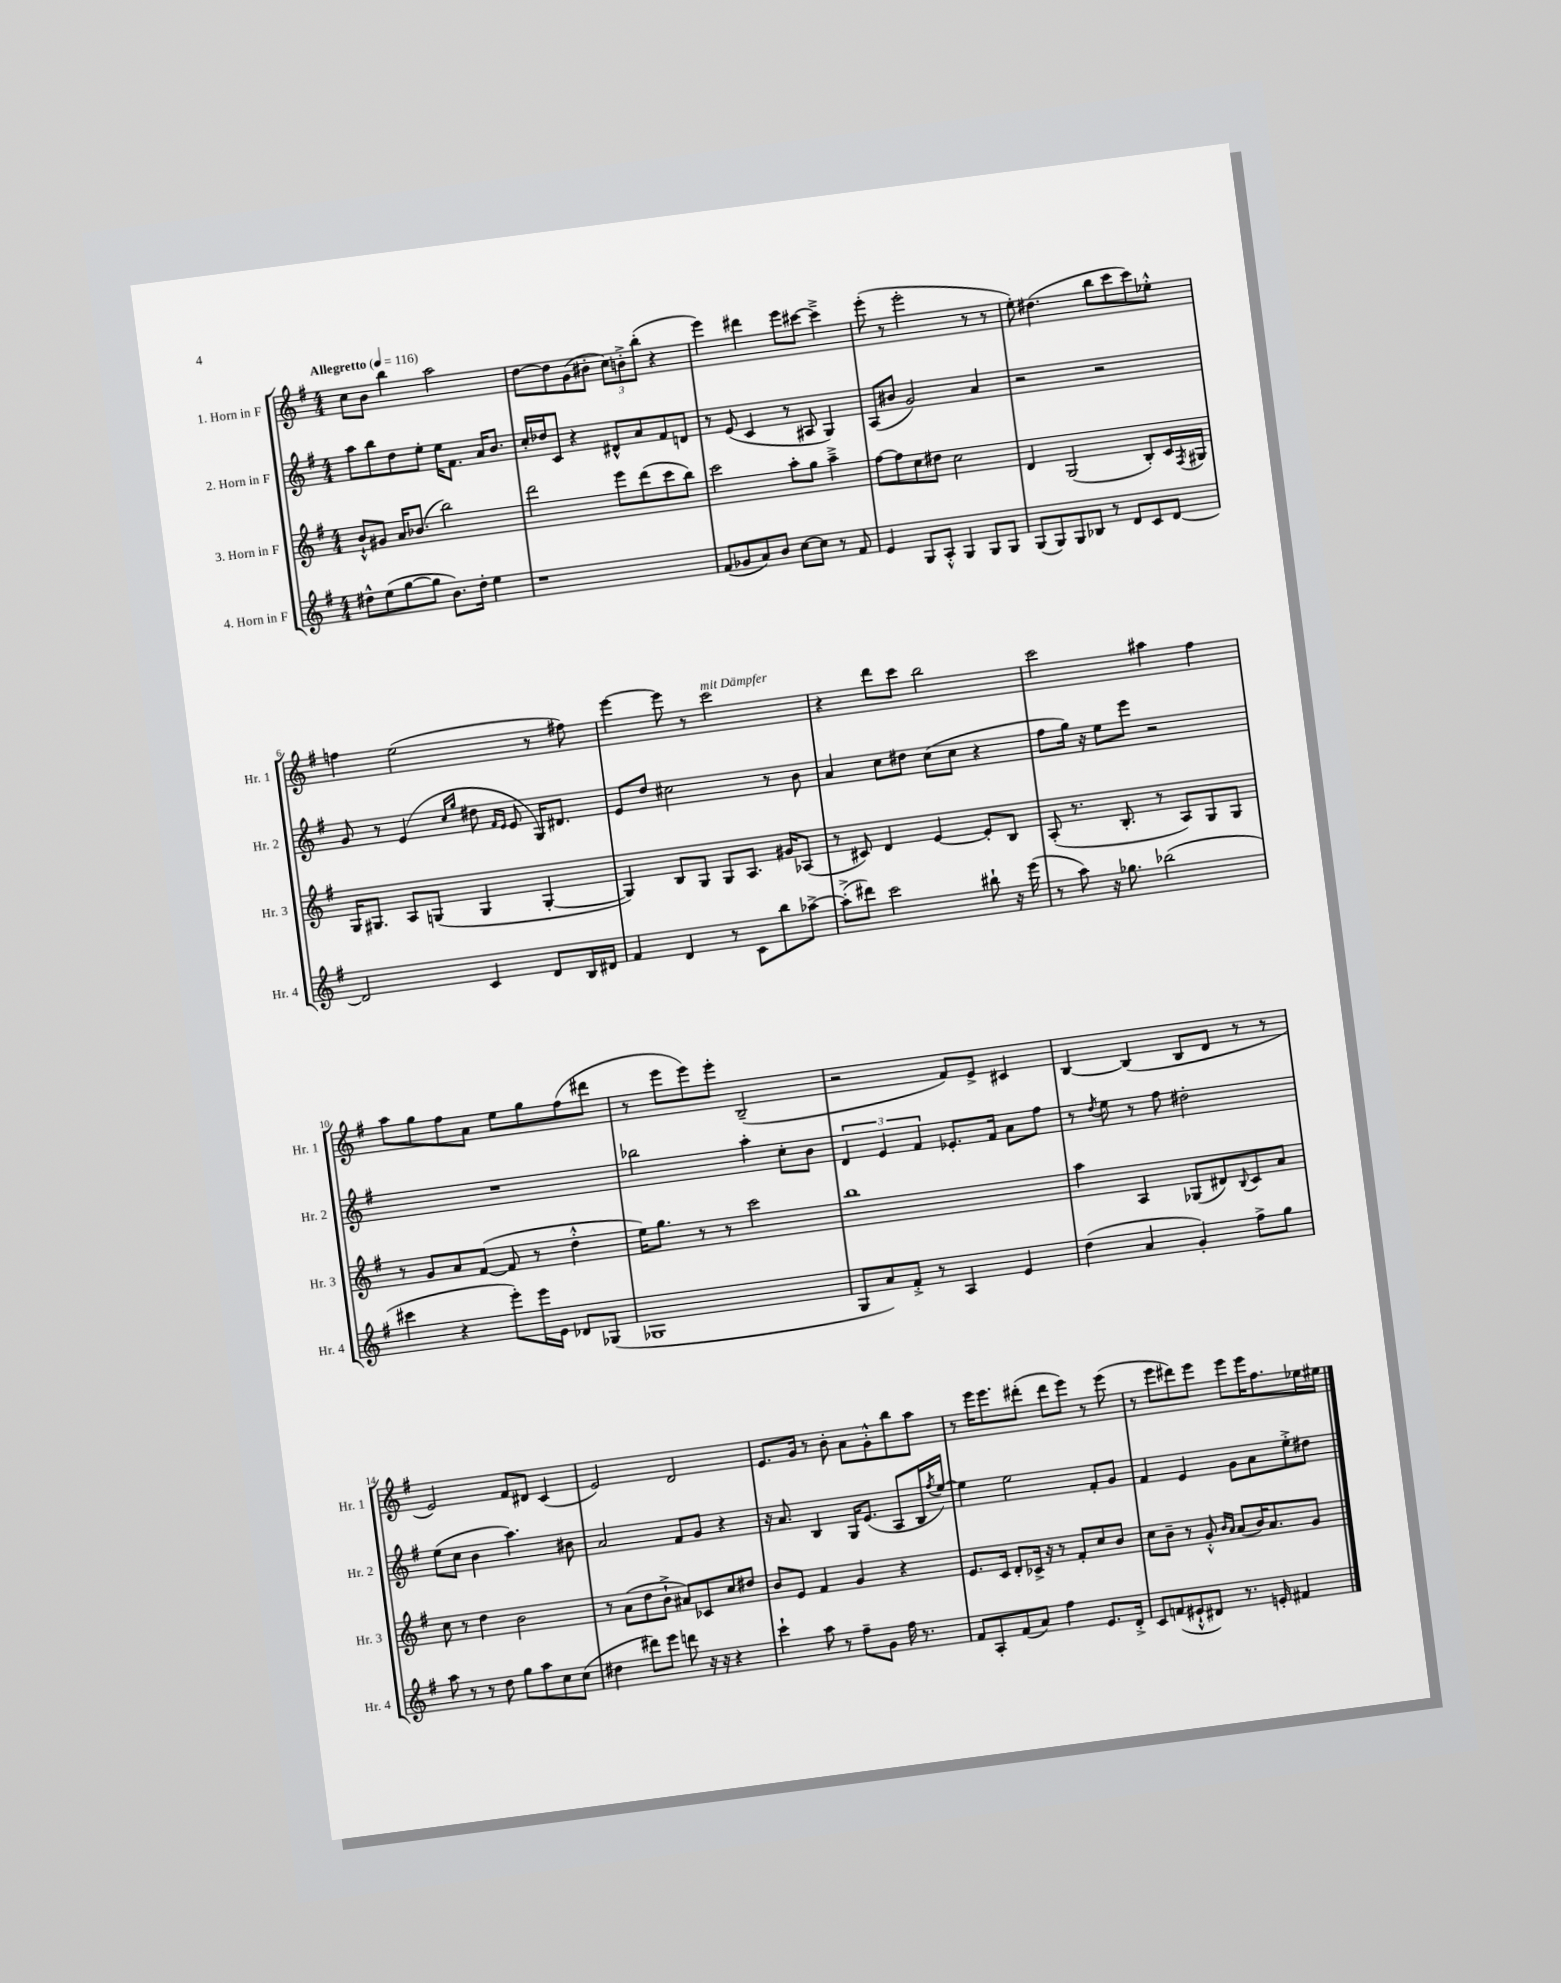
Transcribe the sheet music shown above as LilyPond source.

<<
\new StaffGroup <<
\new Staff = "s0" \with { instrumentName = "1. Horn in F" shortInstrumentName = "Hr. 1" } {
    \clef treble \key g \major \numericTimeSignature \time 4/4 \tempo "Allegretto" 4 = 116
    c''8 b'8 b''4 a''2 |
    d''8~ d''8 g'8( bis'8-. \tuplet 3/2 { c''8) b'8-.-> b''8-.( } r4 |
    e'''4) dis'''4 e'''8 cis'''8~ cis'''4---> |
    e'''8-.( r8 e'''2-. r8 r8 |
    e''8-.) dis''4.( b''8 c'''8 c'''8) ees''8-.-^ |
    f''4 e''2( r8 fis''8) |
    e'''4~ e'''8 r8 c'''2^\markup { \italic "mit Dämpfer" } |
    r4 d'''8 c'''8 b''2 |
    c'''2 ais''4 fis''4 |
    a''8 g''8 fis''8 a'8 e''8 g''8 fis''8( dis'''8 |
    r8 e'''8 e'''8) e'''8-. b2--( |
    r2 fis'8) e'8-> cis'4 |
    b4~ b4( b8 d'8 r8 r8 |
    e'2) fis'8 dis'8 c'4( |
    e'2) d'2 |
    e'8. g'16 r8 b'8-. a'8 g'8-.-^ b''8 a''8 |
    r8 e'''16 e'''8. dis'''8-.( dis'''8 e'''8) r8 e'''8( |
    r8 e'''8 dis'''8) e'''8 e'''8 e'''16 fis''8. ees''16 eis''16 \bar "|." |
}
\new Staff = "s1" \with { instrumentName = "2. Horn in F" shortInstrumentName = "Hr. 2" } {
    \clef treble \key g \major \numericTimeSignature \time 4/4
    a''8 b''8 d''8 e''8-. e''16 fis'8. a'16 b'8. |
    c''16-. des''16 c'8 r4 dis'8-^ a'8 fis'8 d'8 |
    r8 e'8( c'4 r8 ais8 g4) |
    a8( bis'8 g'2) a'4 |
    r2 r2 |
    g'8 r8 e'4( \grace { c''16 g''16 } dis''8 \grace { fis'16 e'16 } e'8 g16) dis'8. |
    e'8 d''8 cis''2 r8 b'8 |
    a'4 c''8 dis''8 c''8( c''8 r4 |
    fis''8 g''16) r16 e''8 e'''8 r2 |
    R1 |
    bes''2 a''4-. c''8-. b'8 |
    \tuplet 3/2 { d'4 e'4 fis'4 } ees'8.-. fis'16 a'8 fis''8 |
    r8 \acciaccatura { d''8 } e''8 r8 fis''8 dis''2-. |
    e''8( c''8 b'4 a''4.) bis'8 |
    a'2 fis'8 g'8 r4 |
    r16 a'8. b4 g16 e'8.( a8 b16 \acciaccatura { fis''8 } e''16~) |
    e''4 e''2 fis'8-. g'8 |
    fis'4 e'4 g'8 a'8 e''8-.-> dis''8 \bar "|." |
}
\new Staff = "s2" \with { instrumentName = "3. Horn in F" shortInstrumentName = "Hr. 3" } {
    \clef treble \key g \major \numericTimeSignature \time 4/4
    b'8-!-^ gis'8 a'16 bes'8.( b''2) |
    d'''2 e'''8 d'''8( c'''8 b''8) |
    c'''2 a''8-. g''8 a''4---> |
    fis''8~ fis''8 c''8 dis''8 c''2 |
    d'4 g2( b8-.) c'16 \acciaccatura { fis8 } gis16 |
    g16 gis8. a8 g8( g4 g4~-. |
    g4) b8 g8 g8 a8. gis'16 aes8( |
    r8 cis'8) d'4 e'4~ e'8-. b8 |
    a8-.( r8. b8.-. r8 a8) g8 g8 |
    r8 g'8 a'8 fis'8~( fis'8 r8 d''4-.-^ |
    e''16) g''8. r8 r8 c'''2 |
    b''1 |
    a''4 a4 ges8( dis'8) \appoggiatura { b8 } c'8 a'8 |
    c''8 r8 d''4 b'2 |
    r8 a'8( d''8 b'8-!-> ais'8) ces'8 c''8 dis''8 |
    b'8 e'8 fis'4 g'4 r4 |
    e'8. c'16 d'8-. ces'16-> r16 r8 fis'8-. c''8 b'8 |
    c''8 b'8-- r8 g'8-.-^ \grace { b'16 a'16 } a'8( b'16) a'8. g'8 \bar "|." |
}
\new Staff = "s3" \with { instrumentName = "4. Horn in F" shortInstrumentName = "Hr. 4" } {
    \clef treble \key g \major \numericTimeSignature \time 4/4
    dis''8-^ e''8( g''8~ g''8 b'8.) dis''16-. e''4 |
    r1 |
    fis'8( ges'8 a'8) b'8 c''8~ c''8 r8 fis'8 |
    e'4 g8 a8-.-^ g4 g8 g8 |
    g8( g8) g8 bes8 r8 d'8 c'8 d'8~ |
    d'2 c'4 d'8 b16 dis'16 |
    fis'4 d'4 r8 c'8 b''8 aes''8~-> |
    aes''8-.->( dis'''8) c'''2 bis''8-! r16 e'''16( |
    r8 a''8) r16 ges''8. bes''2( |
    cis'''4 r4 e'''8-.) e'''16 e'16 des'8 ges8( |
    ges1 |
    g8 a'8) fis'8-.-> r8 a4 e'4 |
    d''4( a'4 g'4-.) fis''8-> g''8 |
    a''8 r8 r8 d''8 g''8 a''8 c''8 c''8( |
    dis''4 dis'''8) e'''8 d'''8 r16 r16 r4 |
    c'''4-! a''8 r8 fis''8-- g'8 fis''16 r8. |
    fis'8 a8-. fis'8( a'8) fis''4 e'8. d'16-.-> |
    c'8 f'8( eis'8-!-^ dis'8) r8. e'16-. fis'4 \bar "|." |
}
>>
>>
